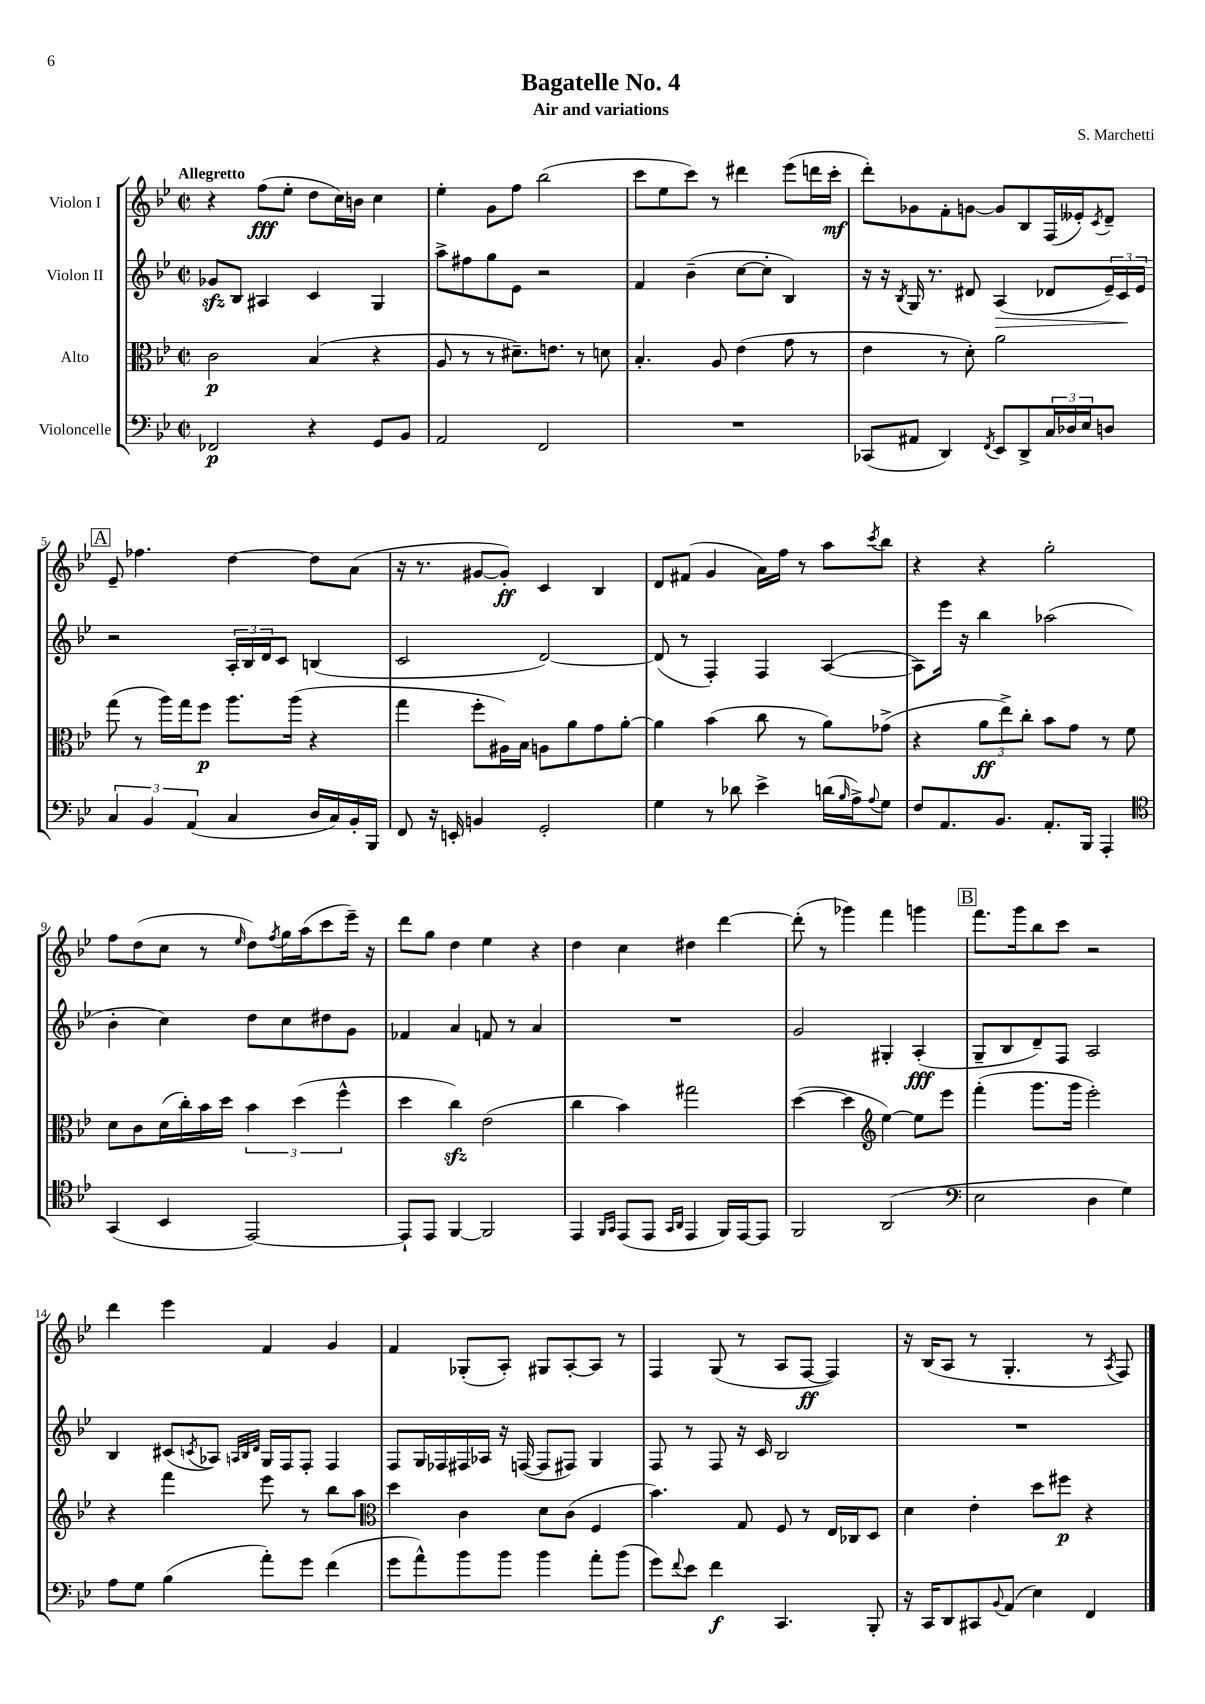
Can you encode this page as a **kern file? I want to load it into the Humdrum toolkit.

**kern	**kern	**kern	**kern
*staff4	*staff3	*staff2	*staff1
*clefF4	*clefC3	*clefG2	*clefG2
*k[b-e-]	*k[b-e-]	*k[b-e-]	*k[b-e-]
*M2/2	*M2/2	*M2/2	*M2/2
*met(c|)	*met(c|)	*met(c|)	*met(c|)
2FF-/	2c\	8g-/L	4r
.	.	8B-/J	.
.	.	4A#/	(8ff\L
.	.	.	8ee-'\J
4r	(4B-/	4c/	8dd\L
.	.	.	16cc\L)
.	.	.	16b\JJ
8GG/L	4r	4G/	4cc\
8BB-/J	.	.	.
=	=	=	=
2AA/	8A/	8aa^\L	4ee-'\
.	8r	8ff#\	.
.	8r	8gg\	8g\L
.	8.d#~\L)	8e-\J	8ff\J
2FF/	.	2r	(2bb-\
.	8.e\J	.	.
.	8r	.	.
.	8d\	.	.
=	=	=	=
1r	4.B-'/	4f/	8ccc\L
.	.	.	8ee-\
.	.	(4b-~\	8ccc\J)
.	8A/	.	8r
.	(4e-\	[8cc\L	4ddd#\
.	.	8cc'\]J	.
.	8g\	4B-/)	(8eee-\L
.	8r	.	16ddd\L
.	.	.	16ccc'\JJ
=	=	=	=
(8CC-/L	4e-\	16r	8ddd'\L)
.	.	16r	.
.	.	8qB-/	.
8AA#/J	.	16G/	8g-\
.	.	8.r	.
4DD/)	8r	.	8f'\
.	8d'\)	8d#/	[8g\J
8qFF/	.	.	.
8EE-/L	2a\	(4A/	8g/]L
8DD^/	.	.	8B-/
24C/L	.	8d-/L	(16F/L
24D-/	.	.	.
.	.	.	16e--'/J)
24E-/J	.	.	.
.	.	.	8qc/
8D/J	.	24e-~/L)	8d~/J
.	.	24c/	.
.	.	24e-/JJ	.
=	=	=	=
6C/	(8gg\	2r	8e-~/
.	8r	.	4.ff-\
6BB-/	.	.	.
.	16aa\LL)	.	.
.	16gg\J	.	.
(6AA/	.	.	.
.	8ff\J	.	.
4C/	8.aa\L	24A'/LL	[4dd\
.	.	24B-/	.
.	.	24d/J	.
.	.	8c/J	.
.	(16aa\Jk	.	.
16D/LL	4r	(4B/	8dd\]L
16C/)	.	.	.
16BB-'/	.	.	(8a\J
16BBB-/JJ	.	.	.
=	=	=	=
8FF/	4gg\	2c/	16r
.	.	.	8.r
16r	.	.	.
16EE'/	.	.	.
4BB/	8ff'\L	.	[8g#/L
.	16A#\L)	.	8g#'/]J)
.	16B-\JJ	.	.
2GG'/	8A\L	[2d/)	4c/
.	8a\	.	.
.	8g\	.	4B-/
.	[8a'\J	.	.
=	=	=	=
4G\	4a\]	(8d/]	8d/L
.	.	8r	(8f#/J
8r	(4b-\	4F'/)	4g/
8d-\	.	.	.
4e-^\	8cc\	4F/	16a\LL)
.	.	.	16ff\JJ
.	8r	.	8r
(16d\LL	8a\L)	([4A/	8aa\L
16qqB-/	.	.	.
16A^\J)	.	.	.
8qqA/	.	.	8qccc/
8G\J	(8g-^\J	.	8bb-\J
=	=	=	=
8F/L	4r	8A\]L)	4r
8.AA/	.	16eee-\Jk	.
.	.	16r	.
.	12a\L	4bb-\	4r
8.BB-/J	.	.	.
.	12ee-^\)	.	.
.	12cc'\J	.	.
8.AA'/L	8b-\L	(2aa-\	2gg'\
.	8g\J	.	.
16BBB-/Jk	.	.	.
4AAA'/	8r	.	.
.	8f\	.	.
=	=	=	=
*clefC4	*	*	*
(4GG/	8d\L	4b-'\	8ff\L
.	8c\	.	(8dd\
4BB-/	(16d\L	4cc\)	8cc\J
.	16cc'\)	.	.
.	16b-\	.	8r
.	16dd\JJ	.	.
.	.	.	16qqee-/
[2EE-/)	6b-\	8dd\L	8dd\L)
.	.	.	8qff/
.	.	8cc\	16gg\L
.	(6dd\	.	.
.	.	.	(16aa\J
.	.	8dd#\	8ccc\
.	6ff^^\	.	.
.	.	8g\J	16eee-~\Jk)
.	.	.	16r
=	=	=	=
8EE-`/]L	4dd\	4f-/	8ddd\L
8EE-/J	.	.	8gg\J
[4FF/	4cc\)	4a/	4dd\
2FF/]	(2e-\	8f/	4ee-\
.	.	8r	.
.	.	4a/	4r
=	=	=	=
4EE-/	4cc\	1r	4dd\
16qqFF/LL	.	.	.
16qqGG/JJ	.	.	.
(8EE-/L	4b-\)	.	4cc\
8EE-/J	.	.	.
16qqGG/LL	.	.	.
16qqAA/JJ	.	.	.
4EE-/	2gg#\	.	4dd#\
16FF/LL)	.	.	[4ddd\
[16EE-/J	.	.	.
8EE-/]J	.	.	.
=	=	=	=
2FF/	([4dd\	2g/	(8ddd'\]
.	.	.	8r
.	4dd\]	.	4ggg-\)
*	*clefG2	*	*
(2AA/	[4ee-\)	4G#'/	4fff\
.	8ee-\]L	(4A'/	4ggg\
.	8eee-\J	.	.
=	=	=	=
*clefF4	*	*	*
2E-\	(4fff'\	8G~/L	8.fff\L
.	.	8B-/	.
.	.	.	16ggg\k
.	8.ggg\L	8d~/)	8bb-\
.	.	8F/J	8ccc\J
.	16ggg\Jk	.	.
4D\	2eee-'\)	2A/	2r
4G\)	.	.	.
=	=	=	=
8A\L	4r	4B-/	4ddd\
8G\J	.	.	.
(4B-\	4fff\	(8c#/L	4eee-\
.	.	8qc/	.
.	.	8A-/J)	.
.	.	32qqA/LLL	.
.	.	32qqB-/	.
.	.	32qqd/JJJ	.
8a'\L)	8eee-\	16G/LL	4f/
.	.	16F/J	.
8g\J	8r	8F'/J	.
(4f\	8bb-\L	4F/	4g/
.	8aa\J	.	.
=	=	=	=
*	*clefC3	*	*
8g\L	4dd\	8F/L	4f/
8a^^\)	.	16G/L	.
.	.	16F-/	.
8b-\	4c\	16F#/	(8G-'/L
.	.	16A-/JJ	.
8b-\J	.	16r	8A'/J)
.	.	([16F/	.
4b-\	8d\L	8F/]L	8G#/L
.	(8c\J	8F#/J)	[8A'/
8a'\L	4F/	4G/	8A/]J
(8b-\J	.	.	8r
=	=	=	=
8g\L)	4.b-\)	8F/	4F/
8qqf/	.	.	.
8e-\J	.	8r	.
4f\	.	8F/	(8G/
.	8G/	16r	8r
.	.	16c/	.
4.CC/	8F/	2B-/	8A/L
.	8r	.	[8F/J
.	16E-/LL	.	4F/])
.	16C-/J	.	.
8BBB-'/	8D/J	.	.
=	=	=	=
16r	4d\	1r	16r
16CC/LK	.	.	(16B-/LK
8DD/	.	.	8A/J
8CC#/	4e-'\	.	8r
8qqBB-/	.	.	.
(8AA/J	.	.	4.G'/
4E-\)	8dd\L	.	.
.	8ff#\J	.	.
4FF/	4r	.	8r
.	.	.	8qA/
.	.	.	8F/)
==	==	==	==
*-	*-	*-	*-
